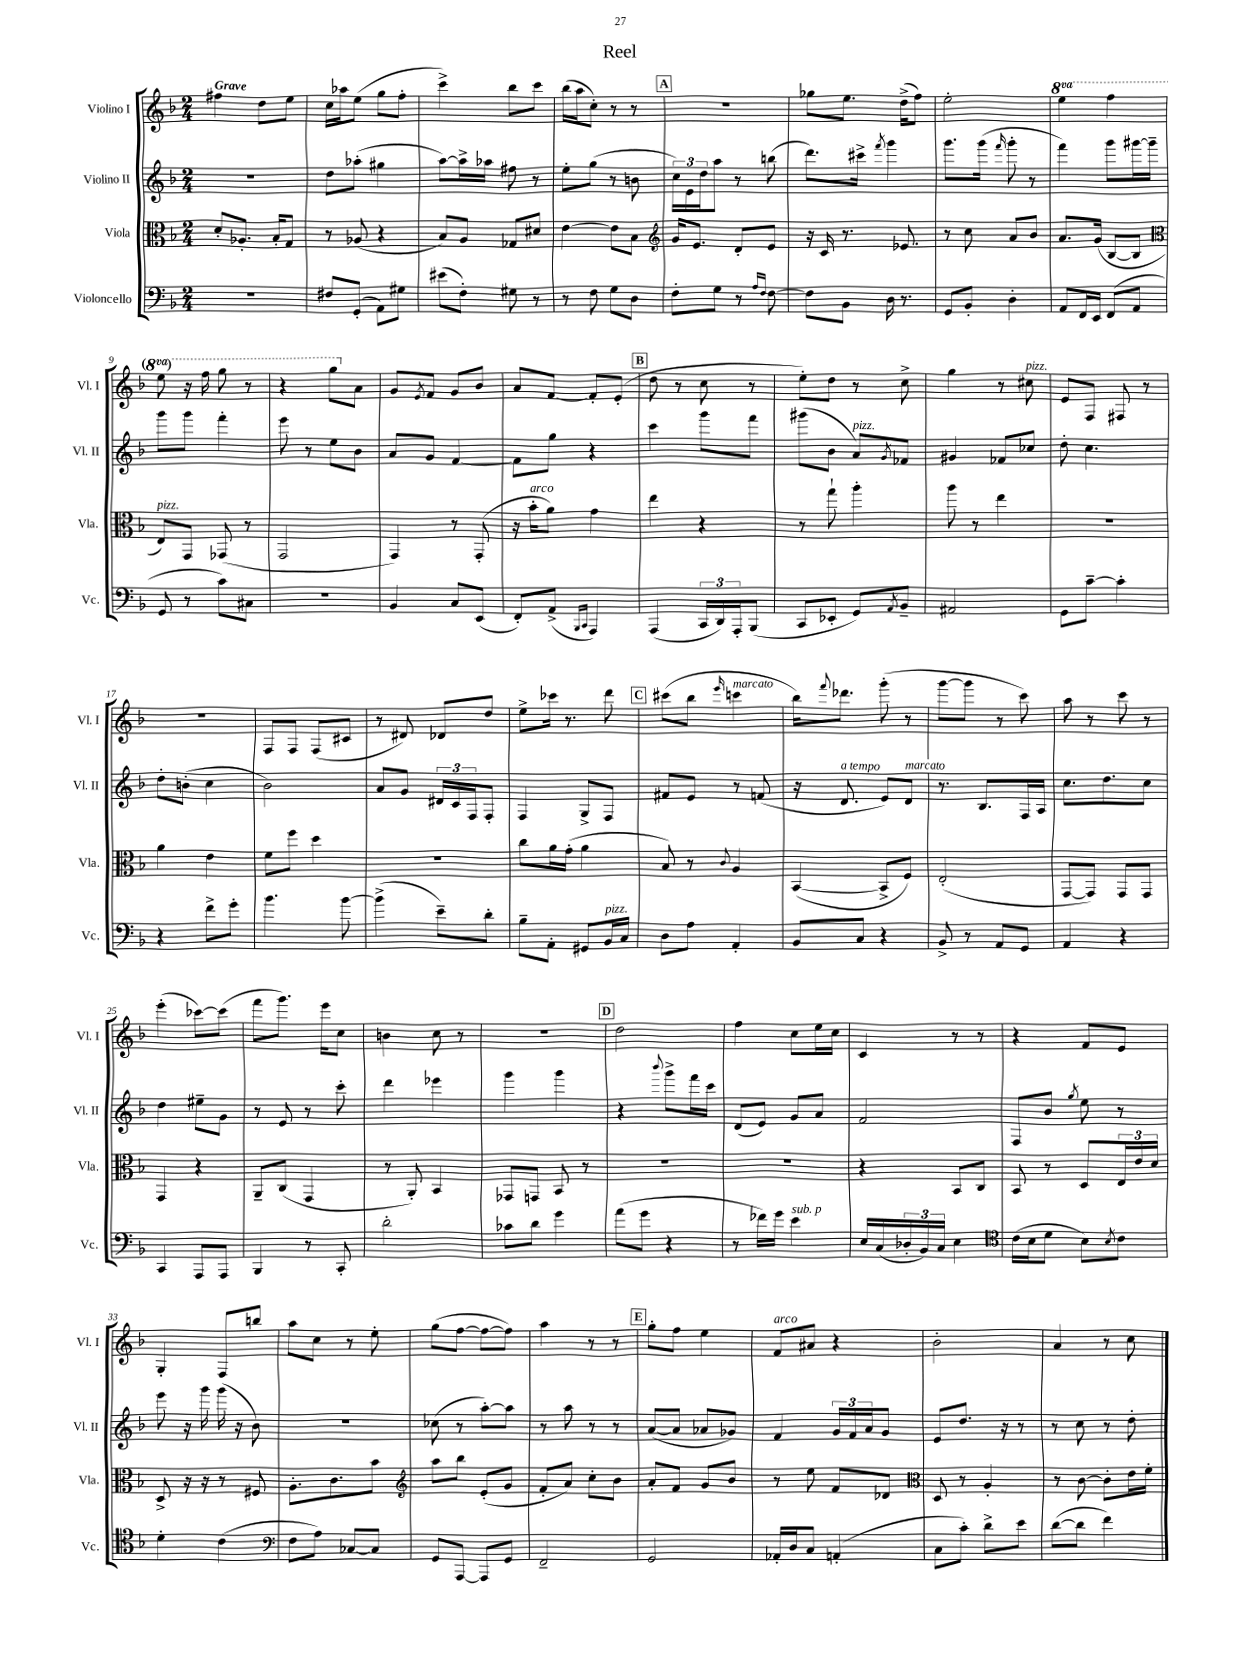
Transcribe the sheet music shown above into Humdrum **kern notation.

**kern	**kern	**kern	**kern
*staff4	*staff3	*staff2	*staff1
*clefF4	*clefC3	*clefG2	*clefG2
*k[b-]	*k[b-]	*k[b-]	*k[b-]
*M2/4	*M2/4	*M2/4	*M2/4
2r	8d'/L	2r	4ff#\
.	8.A-'/J	.	.
.	.	.	8dd\L
.	16B-'/LK	.	.
.	8G/J	.	8ee\J
=	=	=	=
8F#/L	8r	8dd\L	16cc\LL
.	.	.	16aa-\J
(8GG'/J	(8A-/	(8aa-'\J	(8ee\J
8AA\L)	4r	4gg#\	8gg\L
8G#\J	.	.	8ff'\J
=	=	=	=
(8e#\L	8B-/L)	[8aa\L)	4ccc^\)
8F'\J)	8A/J	16aa^\]L	.
.	.	16aa-\JJ	.
8G#\	8G-/L	8ff#\	8bb-\L
8r	8d#/J	8r	8ccc\J
=	=	=	=
8r	[4e\	8ee'\L	(16bb-\LL
.	.	.	16aa\J
8F\	.	(8gg\J	8cc'\J)
8G\L	8e\]L	8r	8r
8D\J	8B-\J	8b\	8r
=	=	=	=
*	*clefG2	*	*
8F'\L	16g/LK	24cc\LL)	2r
.	.	24e\	.
.	8.e/J	.	.
.	.	24dd\J	.
8G\J	.	8aa\J	.
8r	8d'/L	8r	.
16qqA/LL	.	.	.
16qqF/JJ	.	.	.
[8F\	8e/J	(8bb\	.
=	=	=	=
8F\]L	16r	8.ddd\L)	8gg-\L
.	16c/	.	.
8BB-\J	8.r	.	8.ee\J
.	.	16ccc#^\Jk	.
.	.	8qfff/	.
16D\	.	4ggg\	.
8.r	8.e-/	.	(16dd^\LK
.	.	.	8ff\J)
=	=	=	=
8GG/L	8r	8.ggg\L	2ee'\
8BB-'/J	8cc\	.	.
.	.	(16ggg\Jk	.
.	.	16qqfff/	.
4D'\	8a/L	8ggg'\	.
.	8b-/J	8r	.
=	=	=	=
8AA/L	8.a/L	4fff\)	4eee\
16FF/L	.	.	.
16EE/JJ	(16g/Jk	.	.
(8FF/L	[8B-/L	8ggg\L	4fff\
8AA/J	8B-/]J	[16ggg#\L	.
.	.	16ggg#~\]JJ	.
=	=	=	=
*	*clefC3	*	*
8GG/	8E/L)	8ggg\L	8eee\
8r	8GG/J	8ggg\J	16r
.	.	.	16fff\
8c\L)	(8GG-/	4fff'\	8ggg\
8C#\J	8r	.	8r
=	=	=	=
2r	2GG/	8eee\	4r
.	.	8r	.
.	.	8ee\L	8ggg\L
.	.	8b-\J	8a\J
=	=	=	=
4BB-/	4GG/)	8a/L	8g/L
.	.	.	8qe/
.	.	8g/J	8f/J
8C/L	8r	[4f/	8g/L
(8EE/J	(8GG'/	.	8b-/J
=	=	=	=
8FF'/L)	16r	8f\]L	8a/L
.	16b-'\LK	.	.
(8AA^/J	8a\J)	8gg\J	[8f/J
16qqBBB-/LL	.	.	.
16qqCC/JJ	.	.	.
4AAA/)	4g\	4r	8f'/]L
.	.	.	(8e'/J
=	=	=	=
(4AAA/	4ee\	4ccc\	8dd\
.	.	.	8r
24CC/LL	4r	8ggg\L	8cc\
24DD/)	.	.	.
24AAA'/J	.	.	.
(8BBB-/J	.	8fff\J	8r
=	=	=	=
8CC/L	8r	(8ggg#\L	8ee'\L)
8EE-'/J	8gg`\	8b-\J	8dd\J
8GG/L)	4aa'\	8a/L)	8r
8qAA/	.	8qg/	.
8BB-~/J	.	8f-/J	8cc^\
=	=	=	=
2AA#/	8aa\	4g#/	4gg\
.	8r	.	.
.	4ee\	8f-/L	8r
.	.	8cc-/J	8cc#\
=	=	=	=
8GG\L	2r	8dd'\	8e/L
[8c~\J	.	4.cc\	8F/J
4c'\]	.	.	8F#/
.	.	.	8r
=	=	=	=
4r	4a\	8dd'\L	2r
.	.	(8b'\J	.
8f^\L	4e\	4cc\	.
8g'\J	.	.	.
=	=	=	=
4.b-\	8f\L	2b-\)	8F/L
.	8ff\J	.	8F/J
.	4dd\	.	(8F/L
[8b-\	.	.	8c#/J
=	=	=	=
(4b-^\]	2r	8a/L	8r
.	.	8g/J	8d#/)
8e~\L)	.	24d#/LL	8d-/L
.	.	24c/	.
.	.	24F/J	.
8d'\J	.	8F'/J	8dd/J
=	=	=	=
8B-~\L	8cc\L	4F/	8ee^\L
8AA'\J	16a\L	.	16ccc-\Jk
.	(16g'\JJ	.	8.r
8GG#/L	4a\	8G^/L	.
16BB-/L	.	8F/J	8ddd\
16C/JJ	.	.	.
=	=	=	=
8D\L	8B-/)	8f#/L	(8ccc#\L
8A\J	8r	8e/J	8bb-\J
.	8qqc/	.	16qqeee/
4AA'/	4A/	8r	4ccc\
.	.	(8f/	.
=	=	=	=
8BB-/L	([4BB-/	16r	16bb-\LK)
.	.	.	8qqfff/
.	.	8.d/	8.ddd-\J
8C/J	.	.	.
4r	8BB-^/]L	8e/L)	(8ggg'\
.	8F/J)	8d/J	8r
=	=	=	=
8BB-^/	(2E'/	8.r	[8ggg\L
8r	.	.	8ggg\]J
.	.	8.B-/L	.
8AA/L	.	.	8r
8GG/J	.	16F/L	8ccc\)
.	.	16A/JJ	.
=	=	=	=
4AA/	[8GG/L	8.cc\L	8aa\
.	8GG/]J)	.	8r
.	.	8.dd\	.
4r	8GG/L	.	8ccc\
.	8GG/J	8cc\J	8r
=	=	=	=
4CC/	4GG/	4dd\	(4eee'\
8AAA/L	4r	8ee#~\L	[8ccc-\L)
8AAA/J	.	8g\J	(8ccc-\]J
=	=	=	=
4BBB-/	8AA~/L	8r	8fff\L
.	(8C/J	8e/	8.ggg\J)
8r	4GG/	8r	.
.	.	.	16eee\LK
8CC'/	.	8ccc'\	8cc\J
=	=	=	=
2d'\	8r	4ddd\	4b\
.	8AA'/)	.	.
.	4BB-/	4eee-\	8cc\
.	.	.	8r
=	=	=	=
8c-\L	8GG-/L	4ggg\	2r
8d\J	8GG/J	.	.
4g\	8BB-/	4ggg\	.
.	8r	.	.
=	=	=	=
(8a\L	2r	4r	2dd\
8g\J	.	.	.
.	.	8qqbbb-/	.
4r	.	8ggg^\L	.
.	.	16fff\L	.
.	.	16ccc\JJ	.
=	=	=	=
8r	2r	(8d/L	4ff\
16f-\LL)	.	8e/J)	.
16g\JJ	.	.	.
4e\	.	8g/L	8cc\L
.	.	8a/J	16ee\L
.	.	.	16cc\JJ
=	=	=	=
16E/LL	4r	2f/	4c/
(16C/	.	.	.
24D-'/	.	.	.
24BB-/)	.	.	.
24C/JJ	.	.	.
4E\	8BB-/L	.	8r
.	8C/J	.	8r
=	=	=	=
*clefC4	*	*	*
(16c\LL	8BB-/	8F/L	4r
16B-\J	.	.	.
8d\J	8r	8b-/J	.
.	.	8qgg/	.
8B-\L)	8D/L	8ee\	8f/L
8qB-/	.	.	.
8c\J	24E/L	8r	8e/J
.	24e/	.	.
.	24d/JJ	.	.
=	=	=	=
4d'\	8D^/	8eee\	4G'/
.	16r	16r	.
.	16r	16ggg\	.
(4c\	8r	(16ggg\	8F/L
.	.	16r	.
.	8F#/	8b-\)	8bb/J
=	=	=	=
*clefF4	*	*	*
8F\L	8.A'\L	2r	8aa\L
8A\J)	.	.	8cc\J
.	8.c\	.	.
[8C-/L	.	.	8r
8C-/]J	8b-\J	.	8ee'\
=	=	=	=
*	*clefG2	*	*
8GG/L	8aa\L	(8cc-\	(8gg\L
[8AAA/J	8bb-\J	8r	[8ff\J
8AAA/]L	(8e'/L	[8aa'\L)	8ff\_L
8GG/J	8g/J	8aa\]J	8ff\]J)
=	=	=	=
2FF~/	8f'/L	8r	4aa\
.	8a/J)	8aa\	.
.	8cc'\L	8r	8r
.	8b-\J	8r	8r
=	=	=	=
2GG/	8a'/L	([8a/L	8gg'\L
.	8f/J	8a/]J	8ff\J
.	8g/L	8a-/L	4ee\
.	8b-/J	8g-/J)	.
=	=	=	=
16AA-'/LL	8r	4f/	8f/L
16D/J	.	.	.
8C/J	8ee\	.	8a#/J
(4AA'/	8f/L	24g/LL	4r
.	.	24f/	.
.	.	24a/J	.
.	8d-/J	8g/J	.
=	=	=	=
*	*clefC3	*	*
8C\L	8D/	8e/L	2b-'\
8c'\J)	8r	8.dd/J	.
8d^\L	4A'/	.	.
.	.	16r	.
8e\J	.	8r	.
=	=	=	=
([8d\L	8r	8r	4a/
8d\]J	[8c\	8cc\	.
4f\)	8c'\]L	8r	8r
.	16e\L	8dd'\	8cc\
.	16f'\JJ	.	.
==	==	==	==
*-	*-	*-	*-
